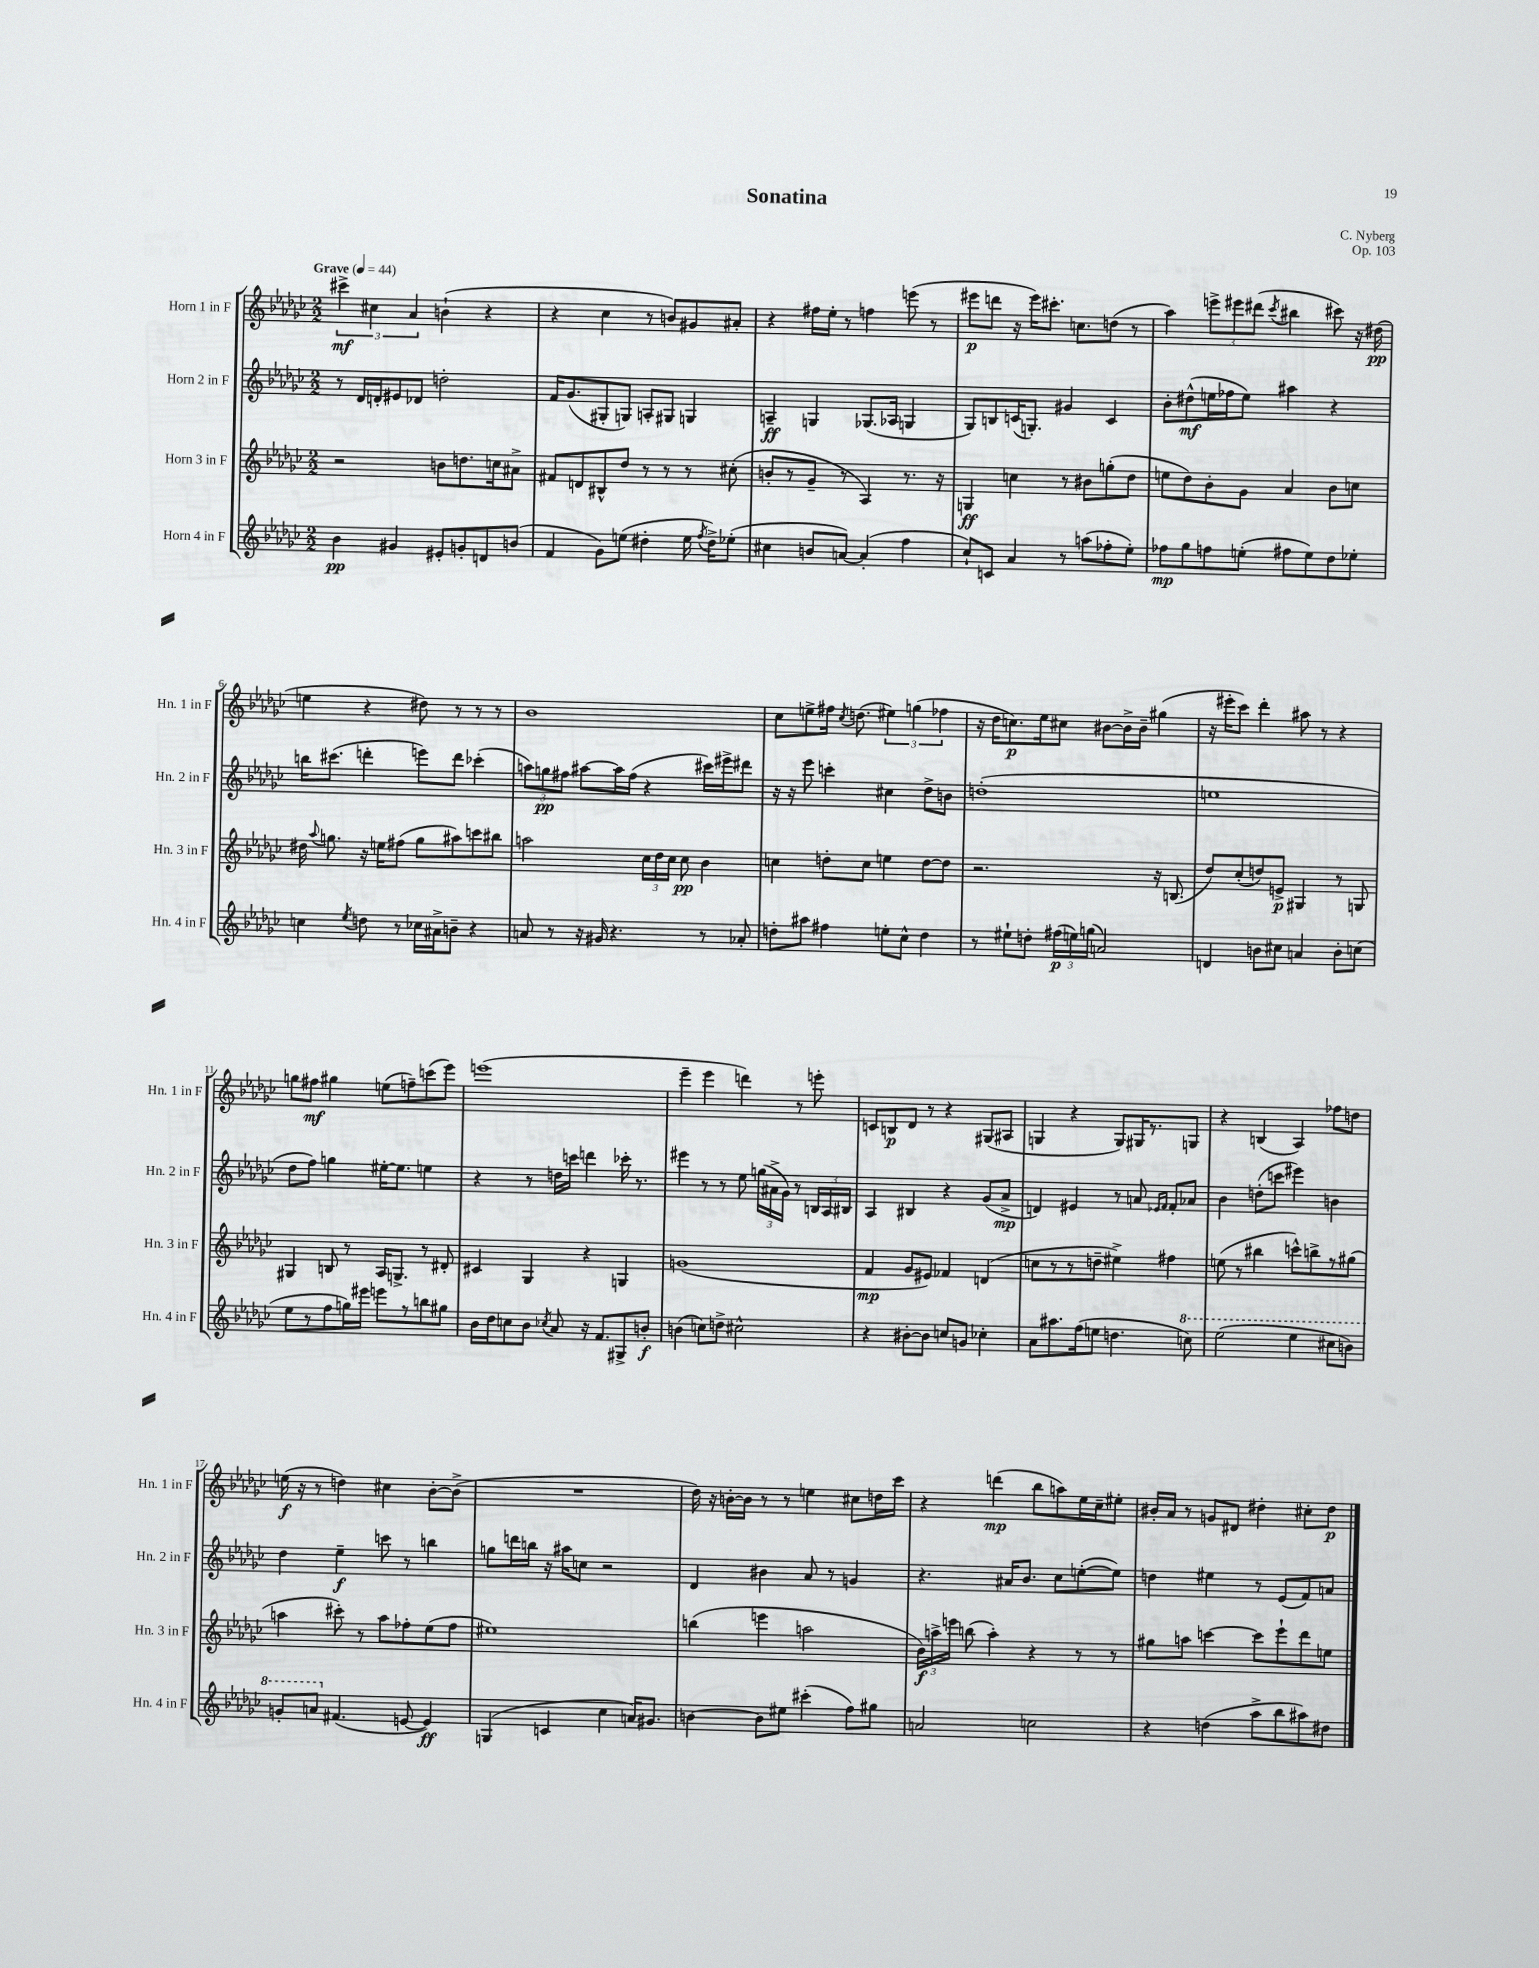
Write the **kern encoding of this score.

**kern	**dynam	**kern	**dynam	**kern	**dynam	**kern	**dynam
*part4	*part4	*part3	*part3	*part2	*part2	*part1	*part1
*staff4	*staff4	*staff3	*staff3	*staff2	*staff2	*staff1	*staff1
*I"Horn 4 in F	*	*I"Horn 3 in F	*	*I"Horn 2 in F	*	*I"Horn 1 in F	*
*I'Hn. 4 in F	*	*I'Hn. 3 in F	*	*I'Hn. 2 in F	*	*I'Hn. 1 in F	*
*clefG2	*	*clefG2	*	*clefG2	*	*clefG2	*
*k[b-e-a-d-g-c-]	*	*k[b-e-a-d-g-c-]	*	*k[b-e-a-d-g-c-]	*	*k[b-e-a-d-g-c-]	*
*M2/2	*	*M2/2	*	*M2/2	*	*M2/2	*
*MM44	*	*MM44	*	*MM44	*	*MM44	*
=1	=1	=1	=1	=1	=1	=1	=1
!	!	!	!	!	!	!LO:TX:a:B:t=Grave	!
4b-\	pp	2r	.	8r	.	6ccc#X^\	mf
.	.	.	.	16d-/LL	.	.	.
.	.	.	.	.	.	6cc#X\	.
.	.	.	.	16dn'/J	.	.	.
4g#X/	.	.	.	8e#X/	.	.	.
.	.	.	.	.	.	6a-/	.
.	.	.	.	8d-X/J	.	.	.
8e#X'/L	.	8bn\L	.	2ddn'\	.	(4bn`\	.
8gn'/	.	8.ddn\	.	.	.	.	.
8dn/	.	.	.	.	.	4r	.
.	.	16ccn\k	.	.	.	.	.
(8bn/J	.	8a#X^\J	.	.	.	.	.
=2	=2	=2	=2	=2	=2	=2	=2
4f/	.	8f#X/L	.	16f/KL	.	4r	.
.	.	.	.	(8.g-/	.	.	.
.	.	8dn/	.	.	.	.	.
8g-\L)	.	8B#X^^/	.	8G#X'/	.	4cc-\	.
(8een\J	.	8dd-/J	.	8Gn/J)	.	.	.
4dd#X'\	.	8r	.	8An'/L	.	8r	.
.	.	8r	.	8G#X/J	.	8bn/L)	.
16ee\	.	8r	.	4Gn/	.	8g#X/	.
8qff/	.	.	.	.	.	.	.
16dd#^\KL)	.	.	.	.	.	.	.
(8ee-X'\J	.	(8cc#X'\	.	.	.	8a#X'/J	.
=3	=3	=3	=3	=3	=3	=3	=3
4cc#X\	.	8bn'/L	.	4An~/	ff	4r	.
.	.	8r	.	.	.	.	.
8bn/L	.	8g-~/J	.	4Gn/	.	16ff#X\LL	.
.	.	.	.	.	.	16ee-'\JJ	.
[8an/J)	.	8r	.	.	.	8r	.
(4a'/]	.	4A-/)	.	(8.G-X/L	.	4ffn\	.
.	.	.	.	16A-X/Jk	.	.	.
4ff\	.	8.r	.	4Gn/	.	(8eeen\	.
.	.	.	.	.	.	8r	.
.	.	16r	.	.	.	.	.
=4	=4	=4	=4	=4	=4	=4	=4
8cc-`/L)	.	4Gn/	ff	8G-/L)	.	8eee#X\L	p
8cn/J	.	.	.	8Bn/	.	8dddn\J	.
4a-/	.	4ccn\	.	(16cn/K	.	16r	.
.	.	.	.	8.Gn'/J)	.	16eee#\KL)	.
.	.	.	.	.	.	8.ccc#X'\J	.
8r	.	8r	.	4g#X/	.	.	.
.	.	.	.	.	.	8.ccn\L	.
(8aan\L	.	8b#X\L	.	.	.	.	.
8ff-X'\	.	(8ggn'\	.	4c/	.	(8ddn\J	.
8ee-'\J)	.	8dd-\J	.	.	.	8r	.
=5	=5	=5	=5	=5	=5	=5	=5
8ff-X\L	mp	8een\L	.	8b-'\L	.	4aa-\)	.
8gg-\	.	8dd-\)	.	(8dd#X^^\	mf	.	.
8ffn\	.	8b-'\	.	16een\L	.	12eeen^\L	.
.	.	.	.	16ff-X\J	.	.	.
.	.	.	.	.	.	12eee#X\	.
(8een'\J	.	8g-\J	.	8ee\J)	.	.	.
.	.	.	.	.	.	(12ddd#X\J	.
.	.	.	.	.	.	8qccc-/	.
8ff#X\L	.	4a-/	.	4aa#X\	.	4bb#X\	.
8ee\)	.	.	.	.	.	.	.
8dd-\	.	8b-\L	.	4r	.	8ccc#X\)	.
8ee-X'\J	.	8ccn\J	.	.	.	16r	.
.	.	.	.	.	.	(16dd#X\	pp
!!LO:LB:g=z
=6	=6	=6	=6	=6	=6	=6	=6
4ccn\	.	16dd#X\	.	16bbn\KL	.	4een\	.
.	.	8qqaa-/	.	.	.	.	.
.	.	8.ggn\	.	(8.ccc#X\J	.	.	.
8qee-/	.	.	.	.	.	.	.
8ddn\	.	16r	.	4dddn'\	.	4r	.
.	.	16een\KL	.	.	.	.	.
8r	.	(8ff#X\J	.	.	.	.	.
16cc-X\LL	.	8gg\L	.	8eeen\L)	.	8dd#X\)	.
16a#X^\J	.	.	.	.	.	.	.
8bn~\J	.	8aa#X\)	.	8ddd\J	.	8r	.
4r	.	8cccn\	.	(4ccc-X'\	.	8r	.
.	.	8bb#X\J	.	.	.	8r	.
=7	=7	=7	=7	=7	=7	=7	=7
8an/	.	2aan\	.	12aan\L)	.	1b-	.
.	.	.	.	12ggn\	pp	.	.
8r	.	.	.	.	.	.	.
.	.	.	.	12ff#X\J	.	.	.
16r	.	.	.	[8aa#X\L	.	.	.
16g#X/	.	.	.	.	.	.	.
4.r	.	.	.	16aa#\L]	.	.	.
.	.	.	.	(16ff#\JJ	.	.	.
.	.	24cc-\LL	.	4r	.	.	.
.	.	24dd-\	.	.	.	.	.
.	.	24cc-\JJ	.	.	.	.	.
.	.	8cc-\	pp	.	.	.	.
8r	.	4b-\	.	16ccc#X\LL)	.	.	.
.	.	.	.	16eee#X^\J	.	.	.
8a-X'/	.	.	.	8ddd#X\J	.	.	.
=8	=8	=8	=8	=8	=8	=8	=8
8ddn'\L	.	4ccn\	.	16r	.	8cc-\L	.
.	.	.	.	16r	.	.	.
8aa#X\J	.	.	.	8eee-\	.	8een^\	.
4ff#X\	.	8ddn'\L	.	4cccn'\	.	16ff#X\Jk	.
.	.	.	.	.	.	8qcc-/	.
.	.	.	.	.	.	(8.ddn\	.
.	.	8cc\J	.	.	.	.	.
8een'\L	.	4een\	.	4cc#X\	.	6ee#X\)	.
8cc-^^\J	.	.	.	.	.	.	.
.	.	.	.	.	.	(6ggn\	.
4dd\	.	[8dd\L	.	8dd-^\L	.	.	.
.	.	.	.	.	.	6ff-X\	.
.	.	8dd\J]	.	8bn\J	.	.	.
=9	=9	=9	=9	=9	=9	=9	=9
8r	.	2.r	.	(1ddn'	.	16r	.
.	.	.	.	.	.	16dd-\KL	.
8ee#X`\L	.	.	.	.	.	8.ccn\)	p
8ddn'\J	.	.	.	.	.	.	.
.	.	.	.	.	.	16ee-\k	.
(24ff#X\LL	p	.	.	.	.	8cc#X\J	.
24een\)	.	.	.	.	.	.	.
(24ggn\JJ	.	.	.	.	.	.	.
2an/)	.	.	.	.	.	[8b#X\L	.
.	.	.	.	.	.	16b#^\L]	.
.	.	.	.	.	.	16b#~\JJ	.
.	.	16r	.	.	.	(4gg#X\	.
.	.	(8.Bn/	.	.	.	.	.
=10	=10	=10	=10	=10	=10	=10	=10
4dn/	.	8dd-/L)	.	1een	.	16r	.
.	.	.	.	.	.	16eee#X'\KL	.
.	.	(8cc-'/	.	.	.	8ccc-\J)	.
8bn\L	.	8ddn/)	.	.	.	4ddd-'\	.
8cc#X\J	.	8en^/J	p	.	.	.	.
4an/	.	4G#X/	.	.	.	8aa#X\	.
.	.	.	.	.	.	8r	.
8b'\L	.	8r	.	.	.	4r	.
(8ccn\J	.	8Gn/	.	.	.	.	.
!!LO:LB:g=z
=11	=11	=11	=11	=11	=11	=11	=11
8ee-\L	.	4G#X/	.	8dd-\L	.	8ggn\L	.
8r	.	.	.	8ff\J)	.	8ff#X\J	mf
8ff\	.	8Bn/	.	4ggn\	.	4gg#X\	.
16ggn\L)	.	8r	.	.	.	.	.
16eee#X\JJ	.	.	.	.	.	.	.
8eeen\L	.	16A-/KL	.	[16ee#X'\KL	.	(8een\L	.
.	.	8.Gn^/J	.	8.ee#\J]	.	.	.
8r	.	.	.	.	.	8ffn~\)	.
8bbn\	.	8r	.	4een\	.	(8cccn\	.
8gg#X\J	.	8d#X'/	.	.	.	8eee-\J)	.
=12	=12	=12	=12	=12	=12	=12	=12
16b-\LL	.	4c#X/	.	4r	.	(1eeen	.
16dd-\J	.	.	.	.	.	.	.
8ccn\	.	.	.	.	.	.	.
8b-\J	.	4G-/	.	8r	.	.	.
8qcc-X/	.	.	.	.	.	.	.
8a-/	.	.	.	16ddn\LL	.	.	.
.	.	.	.	16cccn\JJ	.	.	.
16r	.	4r	.	4dddn\	.	.	.
8.f/L	.	.	.	.	.	.	.
8G#X^/	.	4Gn/	.	16ccc-X'\	.	.	.
.	.	.	.	8.r	.	.	.
8bn'/J	f	.	.	.	.	.	.
=13	=13	=13	=13	=13	=13	=13	=13
(4bn\	.	(1gn	.	4eee#X\	.	4eee-~\	.
8ccn\L)	.	.	.	8r	.	4eee-\	.
8ddn^\J	.	.	.	8r	.	.	.
2cc#X^^\	.	.	.	8ee-\	.	4dddn\)	.
.	.	.	.	(24ggn\LL	.	.	.
.	.	.	.	24a#X^\	.	.	.
.	.	.	.	24g-\JJ)	.	.	.
.	.	.	.	8r	.	8r	.
.	.	.	.	24Bn/LL	.	8eeen'\	.
.	.	.	.	24A-/	.	.	.
.	.	.	.	24B#X/JJ	.	.	.
=14	=14	=14	=14	=14	=14	=14	=14
4r	.	4f/	mp	4A-/	.	8cn/L	.
.	.	.	.	.	.	8Bn/	p
[8b#X'\L	.	8g-/L	.	4B#X/	.	8d-/J	.
8b#\J]	.	8e#X/J)	.	.	.	8r	.
8ccn/L	.	4f-X/	.	4r	.	4r	.
8gn/J	.	.	.	.	.	.	.
4cc-X'\	.	(4dn/	.	(8g-/L	.	(8G#X/L	.
.	.	.	.	8a-^/J	mp	8A#X/J	.
=15	=15	=15	=15	=15	=15	=15	=15
8a-\L	.	8ccn\L	.	4dn/)	.	4Gn/	.
8.aa#X\	.	8r	.	.	.	.	.
.	.	8r	.	4e#X/	.	4r	.
(16ff\k	.	.	.	.	.	.	.
8een\J	.	8ddn~\J	.	.	.	.	.
4.ddn\	.	4ee#X^\)	.	8r	.	8G/L)	.
.	.	.	.	8an/	.	16G#X/K	.
.	.	.	.	.	.	8.r	.
.	.	.	.	16qqe-X/LL	.	.	.
.	.	.	.	16qqf/JJ	.	.	.
.	.	4ff#X\	.	8f'/L	.	.	.
*8va	*	*	*	*	*	*	*
8cccn\)	.	.	.	8a-X/J	.	8Gn/J	.
=16	=16	=16	=16	=16	=16	=16	=16
(2eee-\	.	(8een\	.	4b-\	.	4r	.
.	.	8r	.	.	.	.	.
.	.	4bb#X\	.	(8ddn'\L	.	(4Bn/	.
.	.	.	.	8cccn\J	.	.	.
4eee-\	.	8cccn^^\L)	.	4eee#X\)	.	4A-/)	.
.	.	8bbn^\	.	.	.	.	.
8ccc#X\L	.	8r	.	4bn\	.	8ff-X\L	.
8bbn\J)	.	(8gg#X\J	.	.	.	8ddn\J	.
!!LO:LB:g=z
=17	=17	=17	=17	=17	=17	=17	=17
8ggn'/L	.	4aan\	.	4dd-\	.	(16een\	f
.	.	.	.	.	.	16r	.
8aan/J	.	.	.	.	.	8r	.
*X8va	*	*	*	*	*	*	*
(4.f#X/	.	8ccc#X'\)	.	4ee-~\	f	4ddn\)	.
.	.	8r	.	.	.	.	.
.	.	8aa\L	.	8cccn\	.	4cc#X\	.
[8en/	.	8ff-X'\	.	8r	.	.	.
4e/])	ff	(8ee-\	.	4bbn\	.	[8b-'\L	.
.	.	8ff-\J	.	.	.	(8b-^\J]	.
=18	=18	=18	=18	=18	=18	=18	=18
(4Gn/	.	1ee#X)	.	8ggn\L	.	1r	.
.	.	.	.	16dddn\L	.	.	.
.	.	.	.	16bbn\JJ	.	.	.
4cn/	.	.	.	16r	.	.	.
.	.	.	.	16aa#X\KL	.	.	.
.	.	.	.	8ccn\J	.	.	.
4cc-\	.	.	.	2r	.	.	.
16an/KL)	.	.	.	.	.	.	.
8.g#X/J	.	.	.	.	.	.	.
=19	=19	=19	=19	=19	=19	=19	=19
[4bn\	.	(4bbn\	.	4d-/	.	16dd-\)	.
.	.	.	.	.	.	16r	.
.	.	.	.	.	.	[16bn'\LL	.
.	.	.	.	.	.	16b\JJ]	.
8b\L]	.	4eeen\	.	4b#X\	.	8r	.
8ee#X\J	.	.	.	.	.	8r	.
(4ccc#X'\	.	2aan\	.	8a-/	.	4een\	.
.	.	.	.	8r	.	.	.
8ff\L)	.	.	.	4gn/	.	8cc#X\L	.
8gg#X\J	.	.	.	.	.	16ddn\L	.
.	.	.	.	.	.	16ccc-\JJ	.
=20	=20	=20	=20	=20	=20	=20	=20
2an/	.	24b-\LL)	f	4.r	.	4r	.
.	.	24aan^\	.	.	.	.	.
.	.	24eeen\JJ	.	.	.	.	.
.	.	(8bbn\	.	.	.	.	.
.	.	4aa'\)	.	.	.	(4dddn\	mp
.	.	.	.	16a#X/KL	.	.	.
.	.	.	.	8.b-/J	.	.	.
2ccn\	.	4r	.	.	.	8bb-\L	.
.	.	.	.	8cc-\L	.	8aan\)	.
.	.	8r	.	([8een'\	.	16ee-\L	.
.	.	.	.	.	.	16cc-~\J	.
.	.	8r	.	8ee\J])	.	8ee#X'\J	.
=21	=21	=21	=21	=21	=21	=21	=21
4r	.	8gg#X\L	.	4ddn\	.	16b#X'/LL	.
.	.	.	.	.	.	16a-/JJ	.
.	.	8aan\J	.	.	.	8r	.
(4ddn\	.	[4cccn\	.	4ee#X\	.	8gn/L	.
.	.	.	.	.	.	8d#X/J	.
8aa-^\L	.	8ccc\L]	.	8r	.	4dd#X'\	.
8bb-\	.	8eee-`\	.	(8e-/L	.	.	.
8aa#X\)	.	8ddd-\	.	8f/)	.	8cc#X'\L	.
8dd#X\J	.	8een\J	.	8an/J	.	8dd#\J	p
==	==	==	==	==	==	==	==
*-	*-	*-	*-	*-	*-	*-	*-
